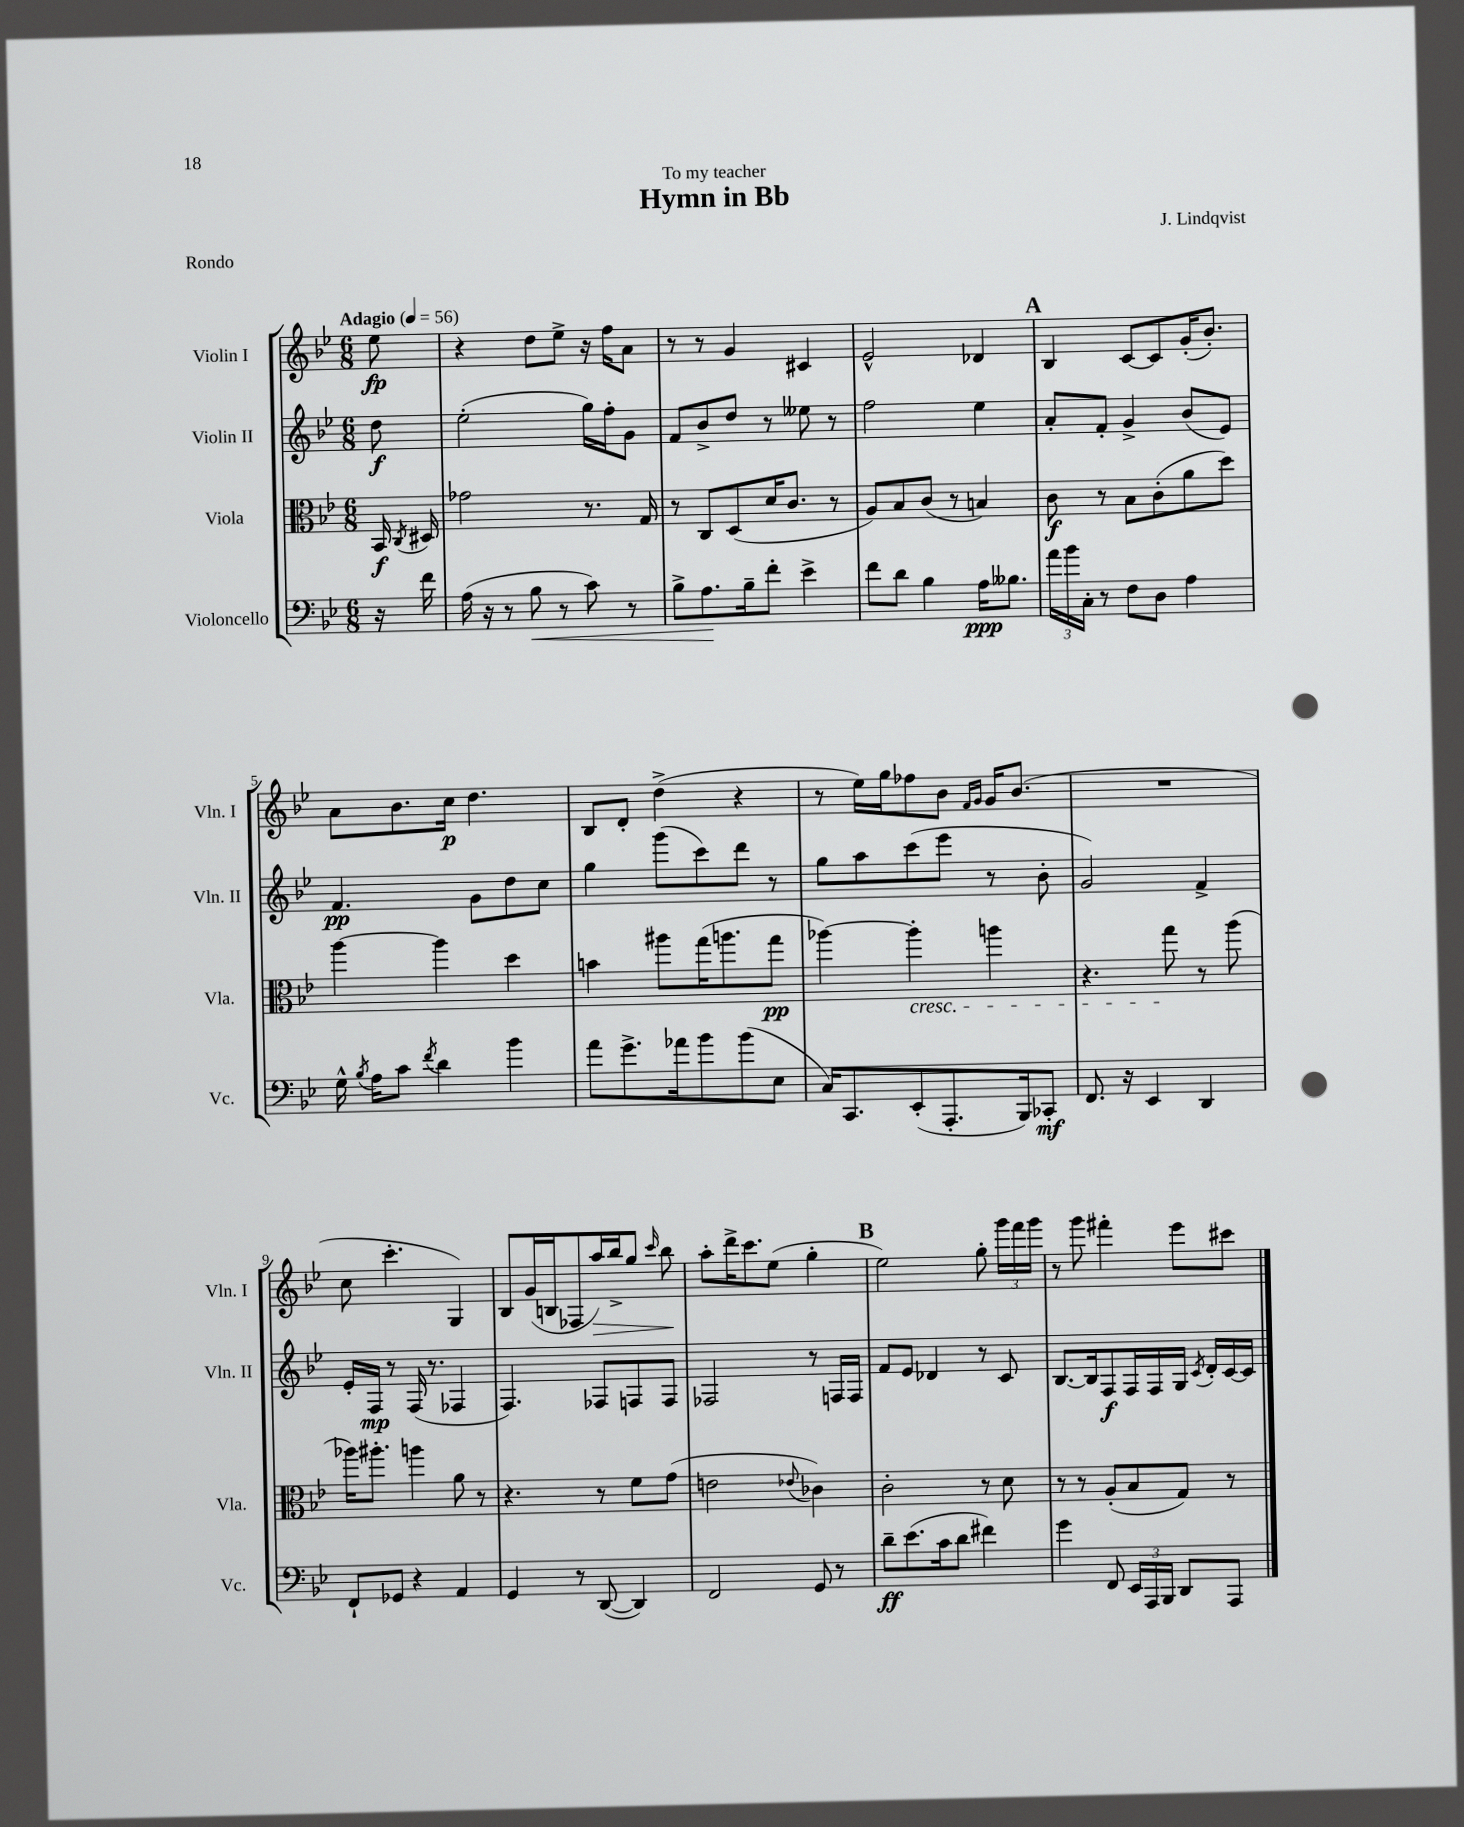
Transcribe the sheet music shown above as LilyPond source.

\header { title = "Hymn in Bb" composer = "J. Lindqvist" dedication = "To my teacher" piece = "Rondo" }
<<
\new StaffGroup <<
\new Staff = "s0" \with { instrumentName = "Violin I" shortInstrumentName = "Vln. I" } {
    \clef treble \key bes \major \numericTimeSignature \time 6/8 \partial 8 \tempo "Adagio" 4 = 56
    \autoBeamOff ees''8\fp |
    r4 d''8[ ees''8]-> r16 f''16[ a'8] |
    r8 r8 g'4 cis'4 |
    ees'2-^ des'4 |
    \mark \markup { \bold "A" } bes4 c'8[~ c'8 g'16-.( bes'8.]-.) |
    a'8[ bes'8. c''16]\p d''4. |
    bes8[ d'8]-. d''4->( r4 |
    r8 ees''16[) g''16 fes''8 bes'8] \grace { f'16[ g'16] } g'16[ bes'8.]( |
    R2. |
    c''8 c'''4.-. g4) |
    bes8[ g'16( b16 fes8 a''16\>) bes''16-> g''8] \grace { c'''16 } bes''8\! |
    a''8[-. d'''16-> c'''8. ees''8]( g''4-. |
    \mark \markup { \bold "B" } ees''2) g''8-. \tuplet 3/2 { g'''16[ f'''16 g'''16] } |
    r8 g'''8 fis'''4-. ees'''8[ cis'''8] \bar "|." |
}
\new Staff = "s1" \with { instrumentName = "Violin II" shortInstrumentName = "Vln. II" } {
    \clef treble \key bes \major \numericTimeSignature \time 6/8 \partial 8
    \autoBeamOff d''8\f |
    ees''2-.( g''16[) f''16-. g'8] |
    f'8[ bes'8-> d''8] r8 eeses''8 r8 |
    f''2 ees''4 |
    \mark \markup { \bold "A" } a'8[-. f'8]-. g'4-> bes'8[( ees'8]) |
    f'4.\pp g'8[ d''8 c''8] |
    g''4 g'''8[( c'''8) d'''8] r8 |
    g''8[ a''8 c'''8( ees'''8] r8 bes'8-. |
    g'2) f'4-> |
    ees'16[-. f16]\mp r8 f16( r8. fes4 |
    f4.) fes8[ f8 f8] |
    fes2 r8 f16[ f16] |
    \mark \markup { \bold "B" } f'8[ ees'8] des'4 r8 c'8 |
    bes8.[~ bes16 f8\f f16 f16 g16] \acciaccatura { c'8 } d'16[-. c'16~ c'16] \bar "|." |
}
\new Staff = "s2" \with { instrumentName = "Viola" shortInstrumentName = "Vla." } {
    \clef alto \key bes \major \numericTimeSignature \time 6/8 \partial 8
    \autoBeamOff bes,16\f \acciaccatura { c8 } dis16 |
    ges'2 r8. g16 |
    r8 c8[ d8( d'16 c'8.] r8 |
    a8[) bes8 c'8]( r8 b4) |
    \mark \markup { \bold "A" } c'8\f r8 bes8[ c'8-.( a'8 d''8]) |
    a''4~ a''4 d''4 |
    b'4 ais''8[ g''16( a''8. g''8]\pp |
    aes''4~) aes''4-.\cresc a''4 |
    r4. g''8\! r8 a''8( |
    aes''16[) ais''8.]-. a''4 a'8 r8 |
    r4. r8 f'8[ g'8]( |
    e'2 \appoggiatura { ees'8 } ces'4) |
    \mark \markup { \bold "B" } c'2-. r8 d'8 |
    r8 r8 a8[-.( bes8 g8]) r8 \bar "|." |
}
\new Staff = "s3" \with { instrumentName = "Violoncello" shortInstrumentName = "Vc." } {
    \clef bass \key bes \major \numericTimeSignature \time 6/8 \partial 8
    \autoBeamOff r16 f'16 |
    a16( r16 r8 bes8\< r8 c'8) r8 |
    bes8[-> a8.\! bes16-- f'8]-. ees'4-> |
    f'8[ d'8] bes4 a16[\ppp beses8.] |
    \mark \markup { \bold "A" } \tuplet 3/2 { a'16[ bes'16 c16]-. } r8 f8[ d8] a4 |
    g16-^ \acciaccatura { bes8 } a16[ c'8] \acciaccatura { f'8 } d'4 bes'4 |
    a'8[ g'8.-> aes'16 bes'8 bes'8( ees8] |
    c16[) c,8. ees,8-.( a,,8.-. bes,,16) ces,8]-.\mf |
    f,8. r16 ees,4 d,4 |
    f,8[-! ges,8] r4 a,4 |
    g,4 r8 d,8~( d,4) |
    f,2 g,8 r8 |
    \mark \markup { \bold "B" } d'8[--\ff ees'8.( c'16 d'8] fis'4) |
    g'4 f,8 \tuplet 3/2 { ees,16[ a,,16 bes,,16] } d,8[ a,,8] \bar "|." |
}
>>
>>
